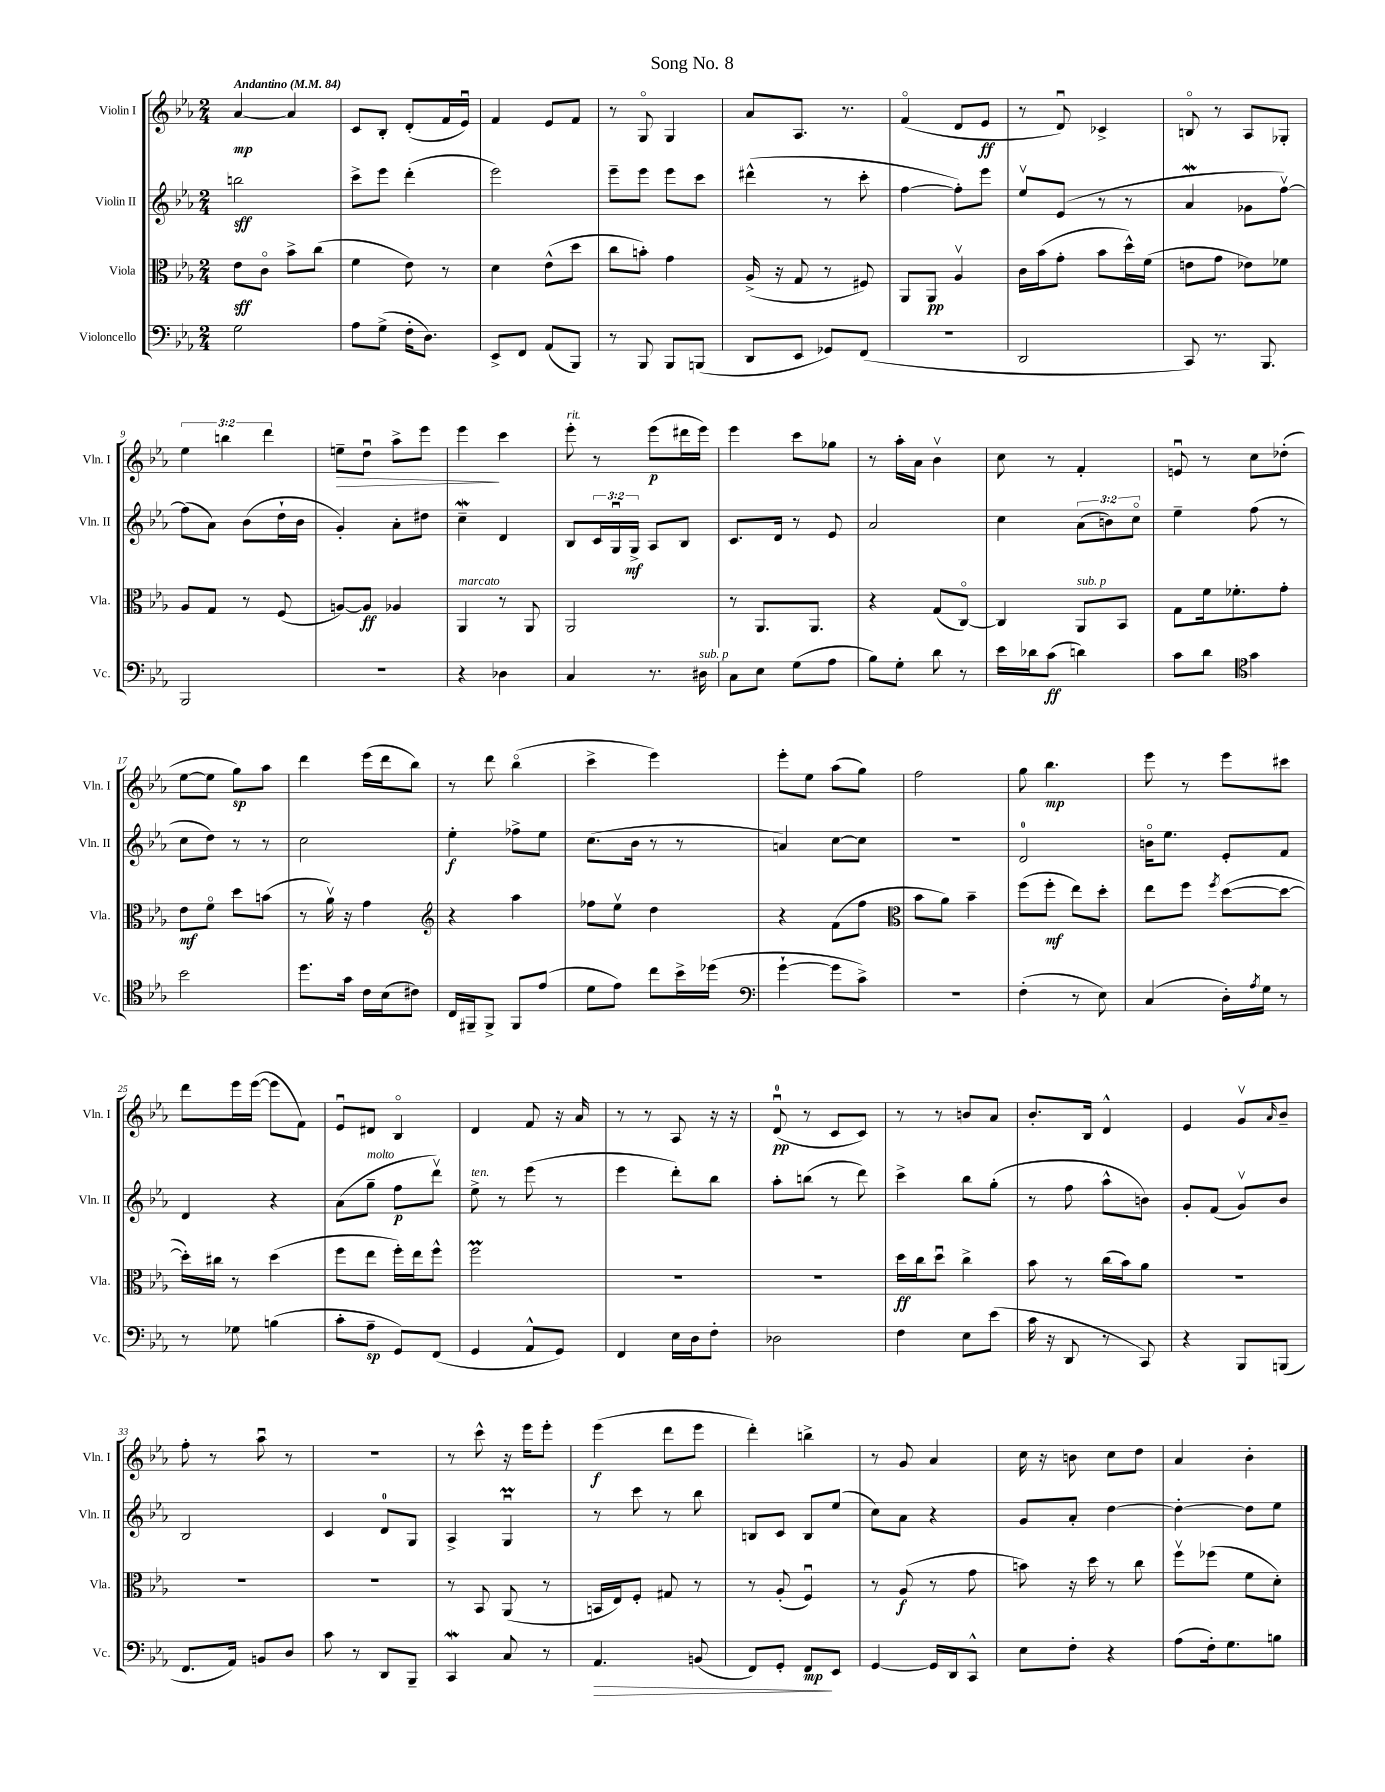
\header { title = "Song No. 8" }
<<
\new StaffGroup <<
\new Staff = "s0" \with { instrumentName = "Violin I" shortInstrumentName = "Vln. I" } {
    \clef treble \key ees \major \numericTimeSignature \time 2/4 \override Staff.TupletNumber.text = #tuplet-number::calc-fraction-text \tempo "Andantino" 4 = 84
    aes'4~\mp aes'4 |
    c'8 bes8-. d'8-.( f'16 ees'16\downbow) |
    f'4 ees'8 f'8 |
    r8 g8\flageolet g4 |
    aes'8 aes8. r8. |
    f'4\flageolet( d'8 ees'8\ff |
    r8 d'8\downbow) ces'4-> |
    b8\flageolet r8 aes8 ges8-. |
    \tuplet 3/2 { ees''4 b''4 d'''4 } |
    e''8--\> d''8\downbow aes''8-> ees'''8 |
    ees'''4\! c'''4 |
    ees'''8-.^\markup { \italic "rit." } r8 ees'''8\p( dis'''16 ees'''16) |
    ees'''4 c'''8 ges''8 |
    r8 aes''16-. aes'16 bes'4\upbow |
    c''8 r8 f'4-. |
    e'8\downbow r8 c''8 des''8-.( |
    ees''8~ ees''8 g''8\sp) aes''8 |
    d'''4 ees'''16( d'''16 bes''8) |
    r8 d'''8 bes''4\flageolet( |
    c'''4-> ees'''4) |
    ees'''8-. ees''8 aes''8( g''8) |
    f''2 |
    g''8 bes''4.\mp |
    ees'''8 r8 ees'''8 cis'''8 |
    d'''8 ees'''16 ees'''16~( ees'''8 f'8) |
    ees'8\downbow dis'8 bes4\flageolet |
    d'4 f'8 r16 aes'16 |
    r8 r8 aes8 r16 r16 |
    d'8-0\downbow\pp( r8 c'8 c'8) |
    r8 r8 b'8 aes'8 |
    bes'8.-. bes16 d'4-^ |
    ees'4 g'8\upbow \grace { aes'16 } bes'8-- |
    f''8-. r8 aes''8\downbow r8 |
    R2 |
    r8 c'''8-^ r16 ees'''16 ees'''8-. |
    ees'''4\f( d'''8 ees'''8 |
    d'''4-.) b''4-> |
    r8 g'8 aes'4 |
    c''16 r16 b'8 c''8 d''8 |
    aes'4 bes'4-. \bar "|." |
}
\new Staff = "s1" \with { instrumentName = "Violin II" shortInstrumentName = "Vln. II" } {
    \clef treble \key ees \major \numericTimeSignature \time 2/4 \override Staff.TupletNumber.text = #tuplet-number::calc-fraction-text
    b''2\sff |
    c'''8-> ees'''8 d'''4-.( |
    ees'''2) |
    ees'''8-- ees'''8 ees'''8 c'''8 |
    dis'''4-^( r8 c'''8-. |
    f''4~ f''8-.) ees'''8 |
    ees''8\upbow ees'8( r8 r8 |
    aes'4\mordent ges'8 f''8~\upbow) |
    f''8( aes'8) bes'8( d''16-! bes'16 |
    g'4-.) aes'8-. dis''8 |
    c''4--\mordent d'4 |
    bes8 \tuplet 3/2 { c'16 g16\downbow g16->\mf } aes8 bes8 |
    c'8. d'16 r8 ees'8 |
    aes'2 |
    c''4 \tuplet 3/2 { aes'8( b'8) c''8\flageolet } |
    ees''4-- f''8( r8 |
    c''8 d''8) r8 r8 |
    c''2 |
    ees''4-.\f fes''8-> ees''8 |
    c''8.( bes'16 r8 r8 |
    a'4) c''8~ c''8 |
    R2 |
    d'2-0 |
    b'16\flageolet ees''8. ees'8-. f'8 |
    d'4 r4 |
    aes'8( g''8--^\markup { \italic "molto" } f''8\p d'''8\upbow) |
    ees''8->^\markup { \italic "ten." } r8 ees'''8( r8 |
    ees'''4 d'''8-.) bes''8 |
    aes''8-. b''8( r8 d'''8) |
    c'''4-> bes''8 g''8-.( |
    r8 f''8 aes''8-^ b'8) |
    g'8-. f'8( g'8\upbow) bes'8 |
    bes2 |
    c'4 d'8-0 g8 |
    aes4-> g4\downbow\prall |
    r8 c'''8 r8 bes''8 |
    b8 c'8 b8 ees''8( |
    c''8) aes'8 r4 |
    g'8 aes'8-. d''4~ |
    d''4~-. d''8 ees''8 \bar "|." |
}
\new Staff = "s2" \with { instrumentName = "Viola" shortInstrumentName = "Vla." } {
    \clef alto \key ees \major \numericTimeSignature \time 2/4
    ees'8\sff c'8\flageolet bes'8-> c''8( |
    f'4 ees'8) r8 |
    d'4 ees'8-^( d''8 |
    c''8 b'8-.) g'4 |
    aes16->( r16 g8 r8 fis8) |
    aes,8 aes,8\pp aes4\upbow |
    c'16 bes'16( g'8-. bes'8 d''16-^) f'16( |
    e'8 g'8 ees'8) fes'8 |
    aes8 g8 r8 f8( |
    a8~) a8\ff aes4 |
    aes,4^\markup { \italic "marcato" } r8 aes,8 |
    aes,2 |
    r8 aes,8. aes,8. |
    r4 g8( c8~\flageolet) |
    c4 aes,8^\markup { \italic "sub. p" } bes,8 |
    g8 f'16 fes'8.-. g'8-. |
    ees'8\mf f'8\flageolet d''8 b'8( |
    r8 aes'16\upbow) r16 g'4 |
    \clef treble r4 aes''4 |
    fes''8 ees''8\upbow d''4 |
    r4 f'8( f''8 |
    \clef alto bes'8 aes'8) bes'4-- |
    f''8( f''8-.\mf ees''8) d''8-. |
    ees''8 f''8 \acciaccatura { f''8 } d''8~( d''8~ |
    d''16-.) cis''16 r8 d''4( |
    f''8 ees''8 f''16-.) ees''16 f''8-^ |
    f''2\prall |
    R2 |
    r2 |
    d''16\ff c''16 d''8\downbow c''4-> |
    bes'8 r8 c''16( bes'16) aes'8 |
    R2 |
    R2 |
    R2 |
    r8 bes,8 aes,8( r8 |
    b,16 ees16) f8-. gis8 r8 |
    r8 aes8-.( f4\downbow) |
    r8 aes8\f( r8 g'8 |
    b'8) r16 d''16 r8 c''8 |
    f''8\upbow fes''8( f'8 d'8-.) \bar "|." |
}
\new Staff = "s3" \with { instrumentName = "Violoncello" shortInstrumentName = "Vc." } {
    \clef bass \key ees \major \numericTimeSignature \time 2/4
    g2 |
    aes8 g8->( f16-. d8.) |
    ees,8-> f,8 aes,8( bes,,8) |
    r8 bes,,8 bes,,8 b,,8( |
    d,8 ees,8 ges,8) f,8( |
    R2 |
    d,2 |
    c,8) r8. bes,,8. |
    bes,,2 |
    r2 |
    r4 des4 |
    c4 r8. dis16^\markup { \italic "sub. p" } |
    c8 ees8 g8( aes8 |
    bes8) g8-. d'8 r8 |
    ees'16 des'16 c'8\ff( d'4) |
    c'8 d'8 \clef tenor g'4 |
    bes'2 |
    d''8. g'16 c'16 bes16( cis'8) |
    c16 fis,16-- fis,8-> fis,8 ees'8( |
    d'8 ees'8) c''8 bes'16-> des''16( |
    \clef bass g'4~-! g'8 c'8->) |
    r2 |
    f4-.( r8 ees8) |
    c4( d16-.) \acciaccatura { aes8 } g16 r8 |
    r8 ges8 b4( |
    c'8-. aes8--\sp g,8) f,8( |
    g,4 aes,8-^ g,8) |
    f,4 ees16 d16 f8-. |
    des2 |
    f4 ees8 ees'8( |
    c'16 r16 d,8 r8 c,8) |
    r4 bes,,8 b,,8( |
    f,8. aes,16) b,8 d8 |
    c'8 r8 d,8 bes,,8-- |
    c,4\mordent c8 r8 |
    aes,4.\> b,8( |
    f,8) g,8-. f,8\mp\! ees,8 |
    g,4~ g,16 d,16 c,8-^ |
    ees8 f8-. r4 |
    aes8( f16-.) g8. b8 \bar "|." |
}
>>
>>
